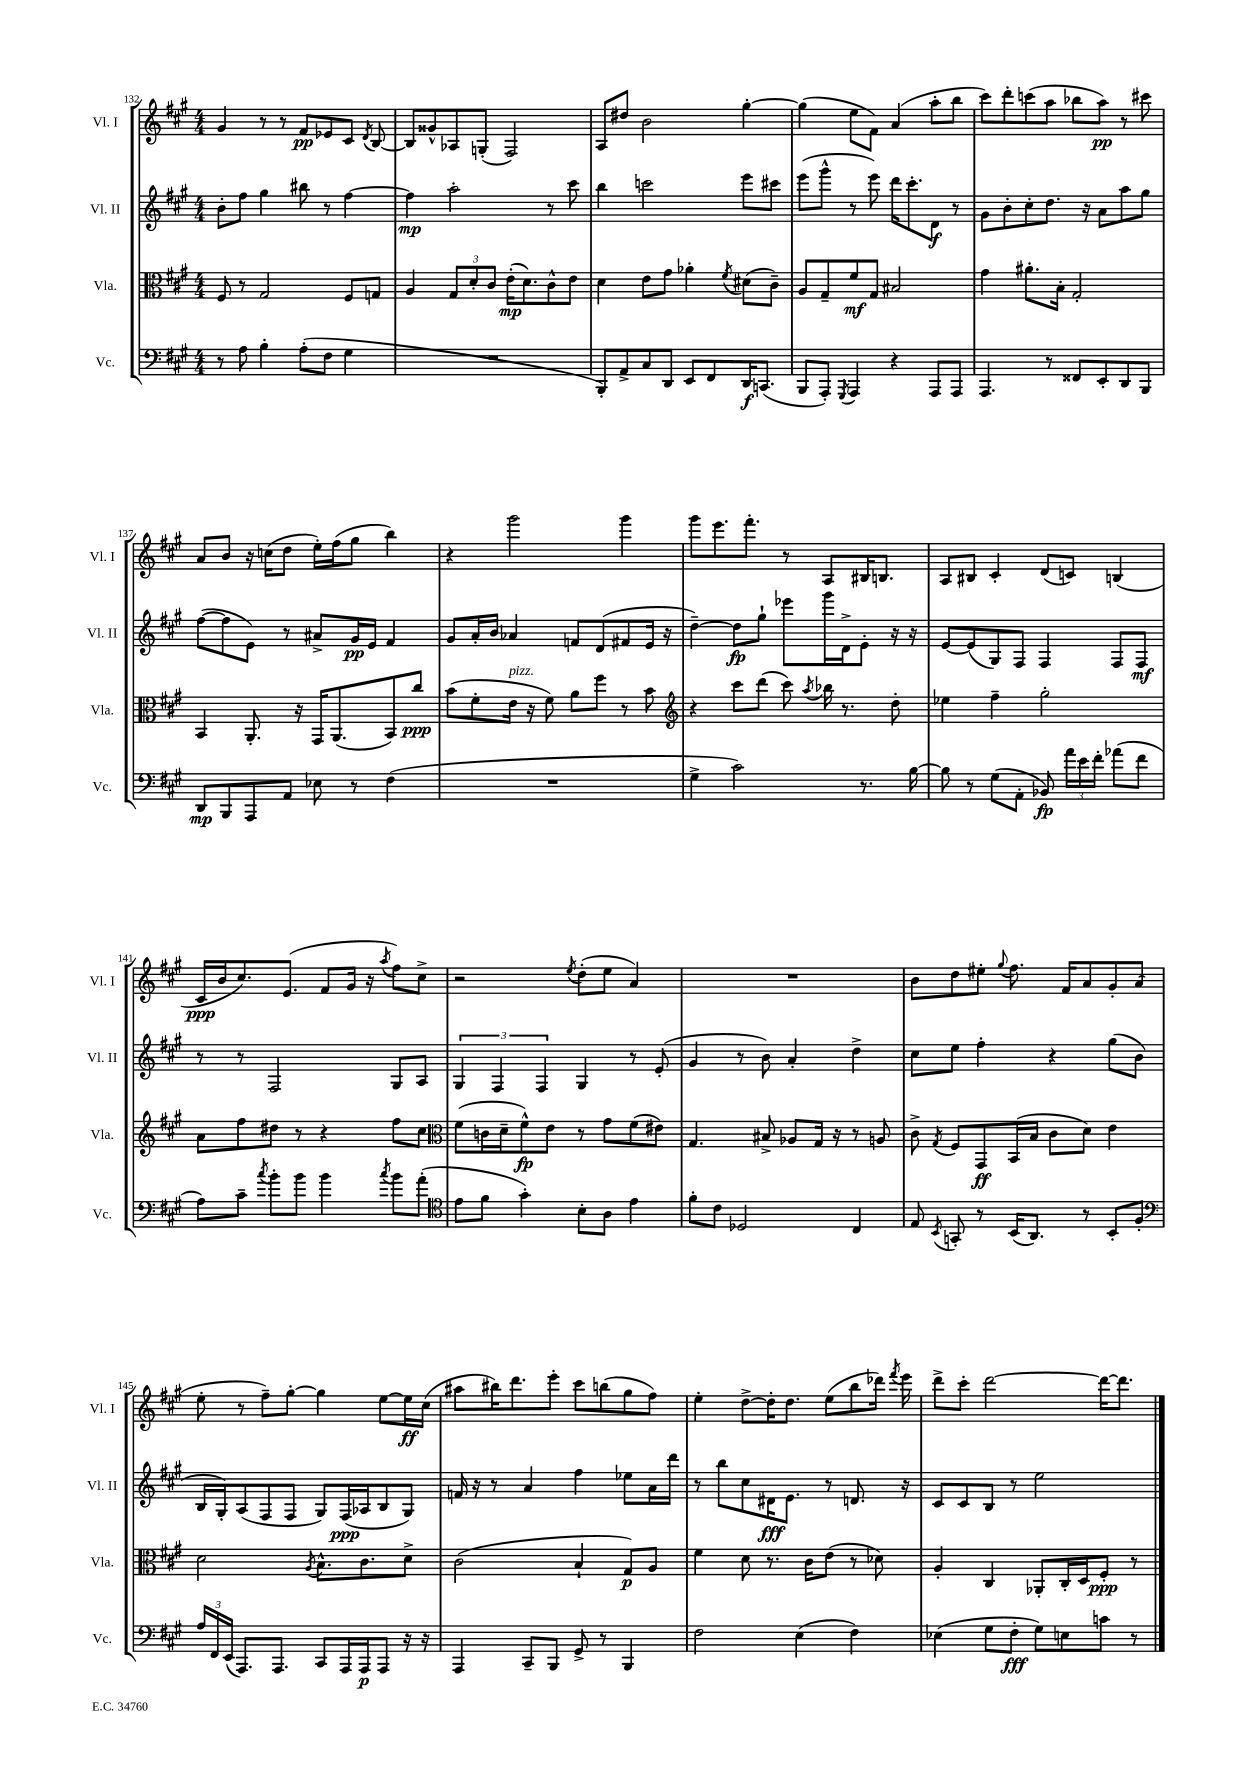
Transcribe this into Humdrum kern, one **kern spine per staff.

**kern	**kern	**kern	**kern
*staff4	*staff3	*staff2	*staff1
*clefF4	*clefC3	*clefG2	*clefG2
*k[f#c#g#]	*k[f#c#g#]	*k[f#c#g#]	*k[f#c#g#]
*M4/4	*M4/4	*M4/4	*M4/4
8r	8F#	8b'	4g#
8A	8r	8ff#	.
4B'	2G#	4gg#	8r
.	.	.	8r
(8A'	.	8bb#	8f#
8F#	.	8r	8e-
4G#	8F#	[4ff#	8c#
.	.	.	8qd
.	8G	.	[8B
=	=	=	=
1r	4A	4ff#]	8B]
.	.	.	8g##^^
.	12G#	2aa'	8A-
.	12d'	.	.
.	.	.	(8G'
.	12c#	.	.
.	(16e'	.	2F#)
.	8.d)	.	.
.	8c#^^	8r	.
.	8e	8ccc#	.
=	=	=	=
8BBB')	4d	4bb	8A
8AA^	.	.	8dd#
8C#	8e	2ccc	2b
8DD	8g#	.	.
8EE	4a-'	.	.
8FF#	.	.	.
.	8qf#	.	.
16DD	(8d#	8eee	[4gg#'
(8.CC	.	.	.
.	8c#~)	8ccc#	.
=	=	=	=
8BBB	8A	(8eee	(4gg#]
8AAA')	8G#~	8ggg#^^	.
8qGGG#	.	.	.
4AAA	8f#	8r	8ee
.	8G#	8eee)	8f#)
4r	2B#	16ddd	(4a
.	.	8.ccc#'	.
8AAA	.	8d	8aa'
8AAA	.	8r	8bb
=	=	=	=
4.AAA	4g#	8g#	8ccc#)
.	.	8b'	8ddd'
.	8.a#'	8cc#'	(8ccc
8r	.	8.dd	8aa
.	16B'	.	.
8FF##	2G#'	.	8bb-
.	.	16r	.
8EE'	.	8a	8aa)
8DD	.	8aa	8r
8BBB	.	8gg#	8ccc#
=	=	=	=
8DD	4BB	([8ff#	8a
8BBB	.	8ff#]	8b
8AAA	8.AA'	8e)	16r
.	.	.	(16cc
8AA	.	8r	8dd
.	16r	.	.
8E-	16GG#	8a#^	16ee')
.	(8.AA	.	(16ff#
8r	.	16g#	8gg#
.	.	16e	.
(4F#	8BB)	4f#	4bb)
.	8cc#	.	.
=	=	=	=
1r	(8b	8g#	4r
.	8f#'	16a'	.
.	.	16b	.
.	16e	4a-	2ggg#
.	16r	.	.
.	8f#)	.	.
.	8a	8f	.
.	8ff#	(8d	.
.	8r	8f#	4ggg#
.	8b	16e	.
.	.	16r	.
=	=	=	=
*	*clefG2	*	*
4G#^	4r	[4dd~)	8ggg#
.	.	.	8.eee
2c#)	8ccc#	8dd]	.
.	.	.	8.fff#'
.	(8ddd	8gg#`	.
.	8ccc#)	8eee-	8r
.	8qaa	.	.
.	16bb-	16ggg#	8A
.	8.r	16d^	.
8.r	.	8e'	16B#
.	.	.	8.B
.	8dd'	16r	.
[16B	.	16r	.
=	=	=	=
8B]	4ee-	[8e	8A
8r	.	(8e]	8B#
(8G#	4ff#~	8G#)	4c#'
8AA'	.	8F#	.
8BB-)	2gg#'	4F#	(8d
24a	.	.	8c)
24e	.	.	.
24f#'	.	.	.
(8a-	.	8F#	(4B
8f#	.	8F#	.
=	=	=	=
8A)	8a	8r	16c#
.	.	.	16b
8c#~	8ff#	8r	8.cc#)
8qcc#	.	.	.
8b'	8dd#	2F#	.
.	.	.	(8.e
8b	8r	.	.
4b	4r	.	8f#
.	.	.	16g#
.	.	.	16r
8qcc#	.	.	8qaa
8b	8ff#	8G#	8ff#)
(8a'	8cc#	8A	8cc#^
=	=	=	=
*clefC4	*clefC3	*	*
8e	(8f#	6G#	2r
8f#	16c	.	.
.	.	6F#	.
.	16d~	.	.
4g#')	8f#^^)	.	.
.	.	6F#	.
.	8e	.	.
.	.	.	8qee
8B'	8r	4G#	(8dd'
8A	8g#	.	8ee
4e	(8f#	8r	4a)
.	8e#)	(8e'	.
=	=	=	=
8f#'	4.G#	4g#	1r
8c#	.	.	.
2D-	.	8r	.
.	8B#^	8b)	.
.	8A-	4a'	.
.	16G#	.	.
.	16r	.	.
4C#	8r	4dd^	.
.	8A	.	.
=	=	=	=
8E	8c#^	8cc#	8b
8qBB	8qG#	.	.
8GG'	8F#	8ee	8dd
8r	8GG#	4ff#'	8ee#'
.	.	.	8qqgg#
(16BB	(16BB	.	8.ff#
8.AA)	16B	.	.
.	8c#	4r	.
.	.	.	16f#
8r	8d)	.	8a
8BB'	4e	(8gg#	8g#'
8F#'	.	8b	(8a
=	=	=	=
*clefF4	*	*	*
24A	2d	16B	8ee'
24FF#	.	.	.
.	.	16G#')	.
(24EE	.	.	.
8.AAA)	.	(8A	8r
.	.	8F#	8ff#~)
8.AAA	.	.	.
.	.	8F#	[8gg#'
.	8qA	.	.
8CC#	8.B^^	8G#)	4gg#]
16AAA	.	(16F#	.
16AAA	8.c#	16A-	.
8AAA	.	8B	[8ee
16r	8d^	8G#)	16ee]
16r	.	.	(16cc#
=	=	=	=
4AAA	(2c#	16f	8aa#
.	.	16r	.
.	.	8r	16bb#)
.	.	.	8.ddd
8CC#~	.	4a	.
8BBB	.	.	8eee'
8GG#^	4B`	4ff#	8ccc#
8r	.	.	(8bb
4BBB	8G#)	8ee-	8gg#
.	8A	16a	8ff#)
.	.	16ddd	.
=	=	=	=
2F#	4f#	8r	4ee'
.	.	8bb	.
.	8d	8cc#	[8dd^
.	8.r	16d#	16dd']
.	.	8.e	8.dd
(4E	.	.	.
.	16c#	.	.
.	(8e	8r	(8ee
4F#)	8r	8.d	8bb
.	8d-)	.	16ddd-)
.	.	.	8qfff#
.	.	16r	16eee
=	=	=	=
(4E-	4A'	8c#	8ddd^
.	.	8c#	8ccc#'
8G#	4C#	8B	[2ddd
8F#'	.	8r	.
8G#)	8AA-'	2ee	.
8E	16C#'	.	.
.	16D	.	.
8c	8F#'	.	16ddd_
.	.	.	8.ddd]
8r	8r	.	.
==	==	==	==
*-	*-	*-	*-
